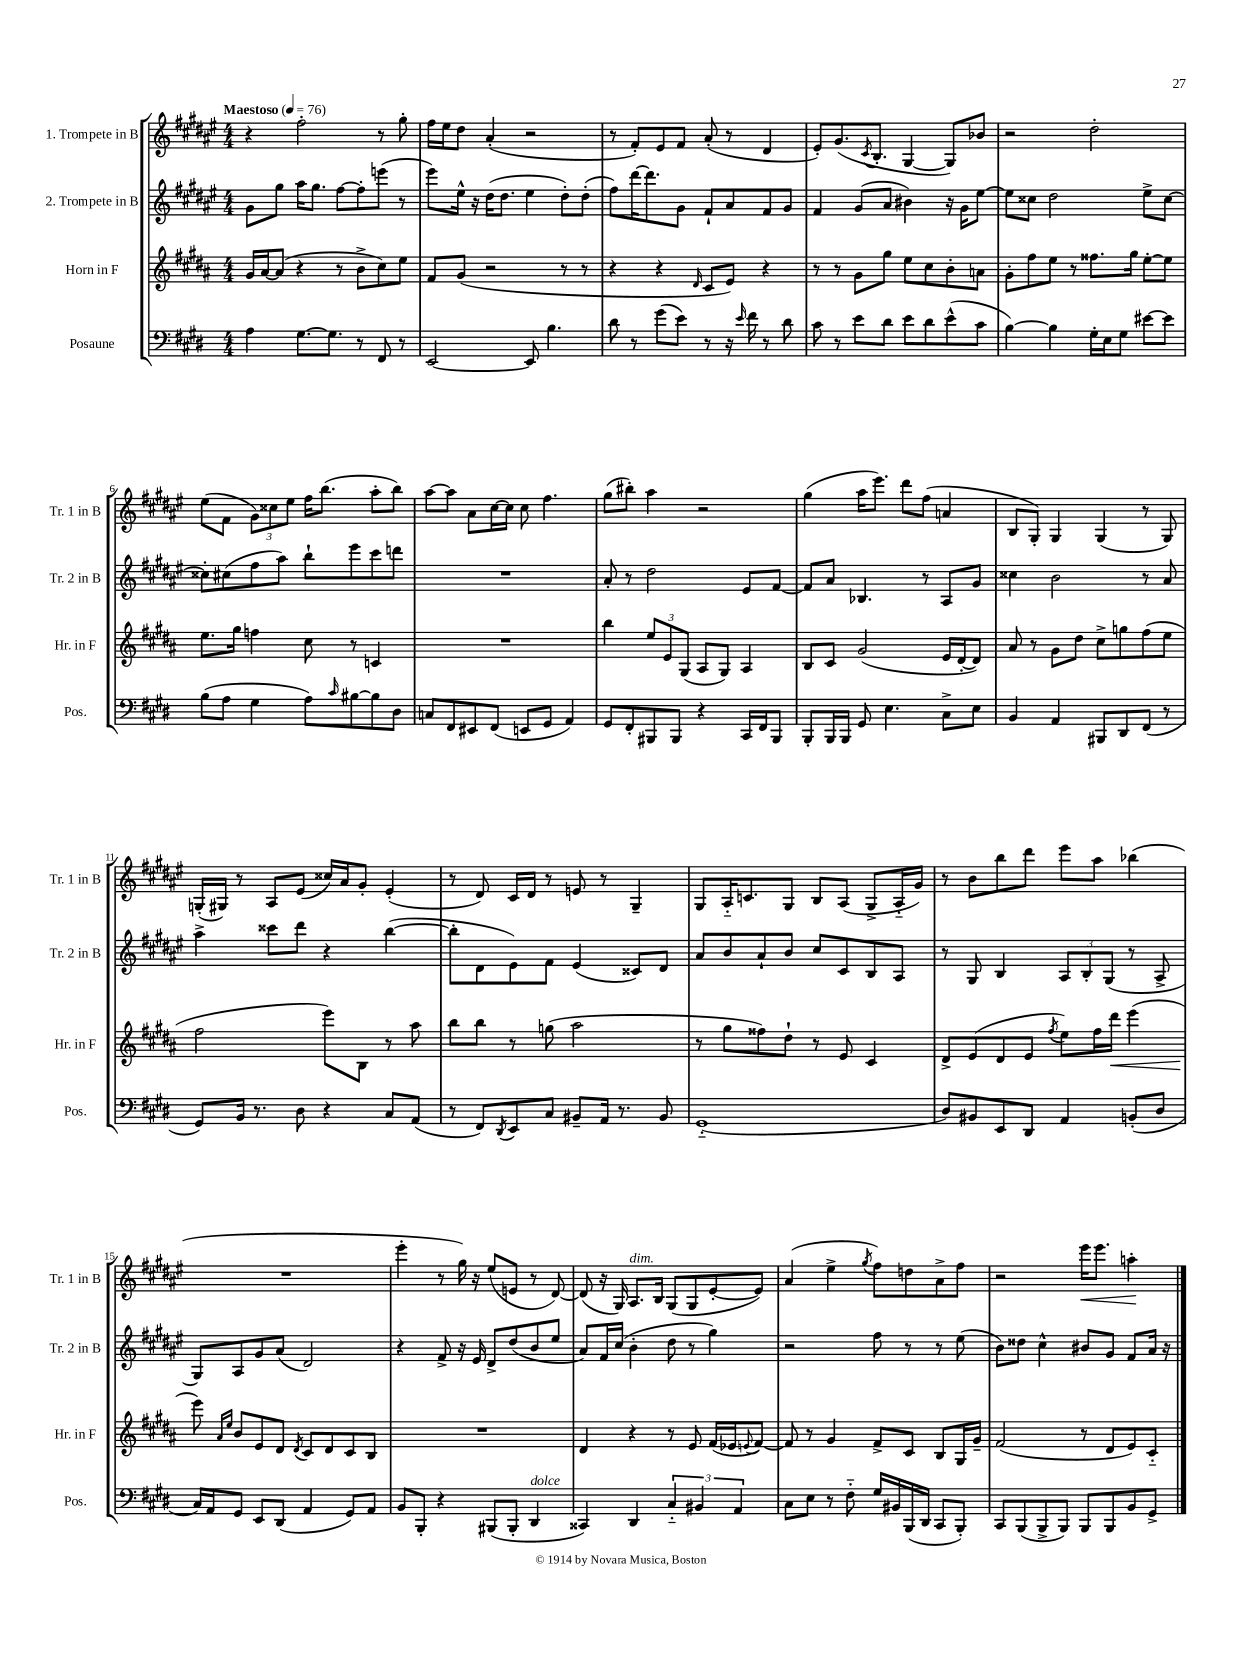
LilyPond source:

<<
\new StaffGroup <<
\new Staff = "s0" \with { instrumentName = "1. Trompete in B" shortInstrumentName = "Tr. 1 in B" } {
    \clef treble \key fis \major \numericTimeSignature \time 4/4 \tempo "Maestoso" 4 = 76
    r4 fis''2-. r8 gis''8-. |
    fis''16 eis''16 dis''8 ais'4-.( r2 |
    r8 fis'8-.) eis'8 fis'8 ais'8-.( r8 dis'4 |
    eis'8-.) gis'8.( \acciaccatura { cis'8 } b8.-. gis4~ gis8) bes'8 |
    r2 dis''2-. |
    eis''8( fis'8 \tuplet 3/2 { gis'8) cisis''8 eis''8 } fis''16 b''8.( ais''8-. b''8) |
    ais''8~ ais''8 ais'8 cis''16~ cis''16 cis''8 fis''4. |
    gis''8( bis''8-.) ais''4 r2 |
    gis''4( ais''16 eis'''8.) dis'''8 fis''8( a'4 |
    b8 gis8-.) gis4 gis4( r8 gis8) |
    g16-.( gis16) r8 ais8 eis'8( cisis''16) ais'16 gis'8-. eis'4-.( |
    r8 dis'8) cis'16 dis'16 r8 e'8 r8 gis4-- |
    gis8 ais16-_ c'8. gis8 b8 ais8( gis8-> ais16-_ gis'16) |
    r8 b'8 b''8 dis'''8 eis'''8 ais''8 bes''4( |
    R1 |
    eis'''4-. r8 gis''16) r16 eis''8( e'8 r8 dis'8~) |
    dis'8( r16 gis16) ais8.^\markup { \italic "dim." } b16 gis8( gis8 eis'8~-. eis'8) |
    ais'4( eis''4-> \acciaccatura { gis''8 } fis''8) d''8 ais'8-> fis''8 |
    r2 eis'''16\< eis'''8. a''4-.\! \bar "|." |
}
\new Staff = "s1" \with { instrumentName = "2. Trompete in B" shortInstrumentName = "Tr. 2 in B" } {
    \clef treble \key fis \major \numericTimeSignature \time 4/4
    gis'8 gis''8 ais''16 gis''8. fis''8~ fis''8-. e'''8( r8 |
    eis'''8) eis''16-^ r16 dis''16( dis''8. eis''4 dis''8-.) dis''8-.( |
    fis''8) dis'''16~ dis'''8. gis'8 fis'8-! ais'8 fis'8 gis'8 |
    fis'4 gis'8( ais'8 bis'4) r16 gis'16 eis''8~ |
    eis''8 cisis''8 dis''2 eis''8-> cisis''8~ |
    cisis''8-. cis''8( fis''8 ais''8) b''8-! eis'''8 cis'''8 d'''8 |
    R1 |
    ais'8-. r8 dis''2 eis'8 fis'8~ |
    fis'8 ais'8 bes4. r8 ais8 gis'8 |
    cisis''4 b'2 r8 ais'8 |
    ais''4-> cisis'''8 dis'''8 r4 b''4~( |
    b''8-. dis'8 eis'8) fis'8 eis'4( cisis'8) dis'8 |
    ais'8 b'8 ais'8-! b'8 cis''8 cis'8 b8 ais8 |
    r8 gis8 b4 \tuplet 3/2 { ais8 b8-. gis8( } r8 ais8-> |
    gis8) ais8 gis'8 ais'8( dis'2) |
    r4 fis'8-> r16 eis'16 dis'8-> dis''8( b'8 eis''8 |
    ais'8) fis'16 cis''16( b'4-. dis''8 r8 gis''4) |
    r2 fis''8 r8 r8 eis''8( |
    b'8) disis''8 cis''4-^ bis'8 gis'8 fis'8 ais'16 r16 \bar "|." |
}
\new Staff = "s2" \with { instrumentName = "Horn in F" shortInstrumentName = "Hr. in F" } {
    \clef treble \key b \major \numericTimeSignature \time 4/4
    gis'16 ais'16~ ais'8( r4 r8 b'8-> cis''8) e''8 |
    fis'8 gis'8( r2 r8 r8 |
    r4 r4 \grace { dis'16 } cis'8 e'8) r4 |
    r8 r8 gis'8 gis''8 e''8 cis''8 b'8-. a'8 |
    gis'8-. fis''8 e''8 r8 fisis''8. gis''16 e''8~-. e''8 |
    e''8. gis''16 f''4 cis''8 r8 c'4 |
    R1 |
    b''4 \tuplet 3/2 { e''8 e'8 gis8( } ais8 gis8) ais4 |
    b8 cis'8 gis'2( e'16 dis'16~-. dis'8) |
    ais'8 r8 gis'8 dis''8 cis''8-> g''8 fis''8( e''8 |
    fis''2 e'''8) b8 r8 ais''8 |
    b''8 b''8 r8 g''8( ais''2 |
    r8 gis''8 fisis''8) dis''8-! r8 e'8 cis'4 |
    dis'8-> e'8( dis'8 e'8 \acciaccatura { fis''8 } e''8) fis''16 dis'''16\< e'''4( |
    e'''8\!) \grace { ais'16 e''16 } b'8 e'8 dis'8 \acciaccatura { dis'8 } cis'8 dis'8 cis'8 b8 |
    R1 |
    dis'4 r4 r8 e'8 fis'16( ees'16 \appoggiatura { e'8 } fis'8~) |
    fis'8 r8 gis'4 fis'8-> cis'8 b8 gis16 gis'16-- |
    fis'2( r8 dis'8 e'8) cis'8-_ \bar "|." |
}
\new Staff = "s3" \with { instrumentName = "Posaune" shortInstrumentName = "Pos." } {
    \clef bass \key e \major \numericTimeSignature \time 4/4
    a4 gis8.~ gis8. r8 fis,8 r8 |
    e,2~ e,8 b4. |
    dis'8 r8 gis'8( e'8) r8 r16 \grace { e'16 } fis'16 r8 dis'8 |
    cis'8 r8 e'8 dis'8 e'8 dis'8 e'8-^( cis'8 |
    b4~) b4 gis16-. e16 gis8 eis'8~ eis'8 |
    b8( a8 gis4 a8) \grace { cis'16 } bis8~ bis8 dis8 |
    c8 fis,8 eis,8 fis,8( e,8 gis,8 a,4) |
    gis,8 fis,8-. bis,,8 bis,,8 r4 cis,16 fis,16 bis,,8 |
    b,,8-. b,,16 b,,16 gis,8 e4. cis8-> e8 |
    b,4 a,4 bis,,8 dis,8 fis,8( r8 |
    gis,8) b,16 r8. dis8 r4 cis8 a,8( |
    r8 fis,8) \acciaccatura { dis,8 } e,8 cis8 bis,8-- a,16 r8. bis,8 |
    gis,1-_( |
    dis8) bis,8 e,8 dis,8 a,4 b,8-.( dis8 |
    cis16) a,16 gis,8 e,8 dis,8( a,4 gis,8) a,8 |
    b,8 b,,8-. r4 bis,,8( bis,,8-. dis,4^\markup { \italic "dolce" } |
    cisis,4) dis,4 \tuplet 3/2 { cis4-_ bis,4 a,4 } |
    cis8 e8 r8 fis8-_ gis16 bis,16 b,,16( dis,16 cis,8 b,,8-.) |
    cis,8 b,,8( b,,8-> b,,8) b,,8 b,,8 b,8 gis,8-> \bar "|." |
}
>>
>>
